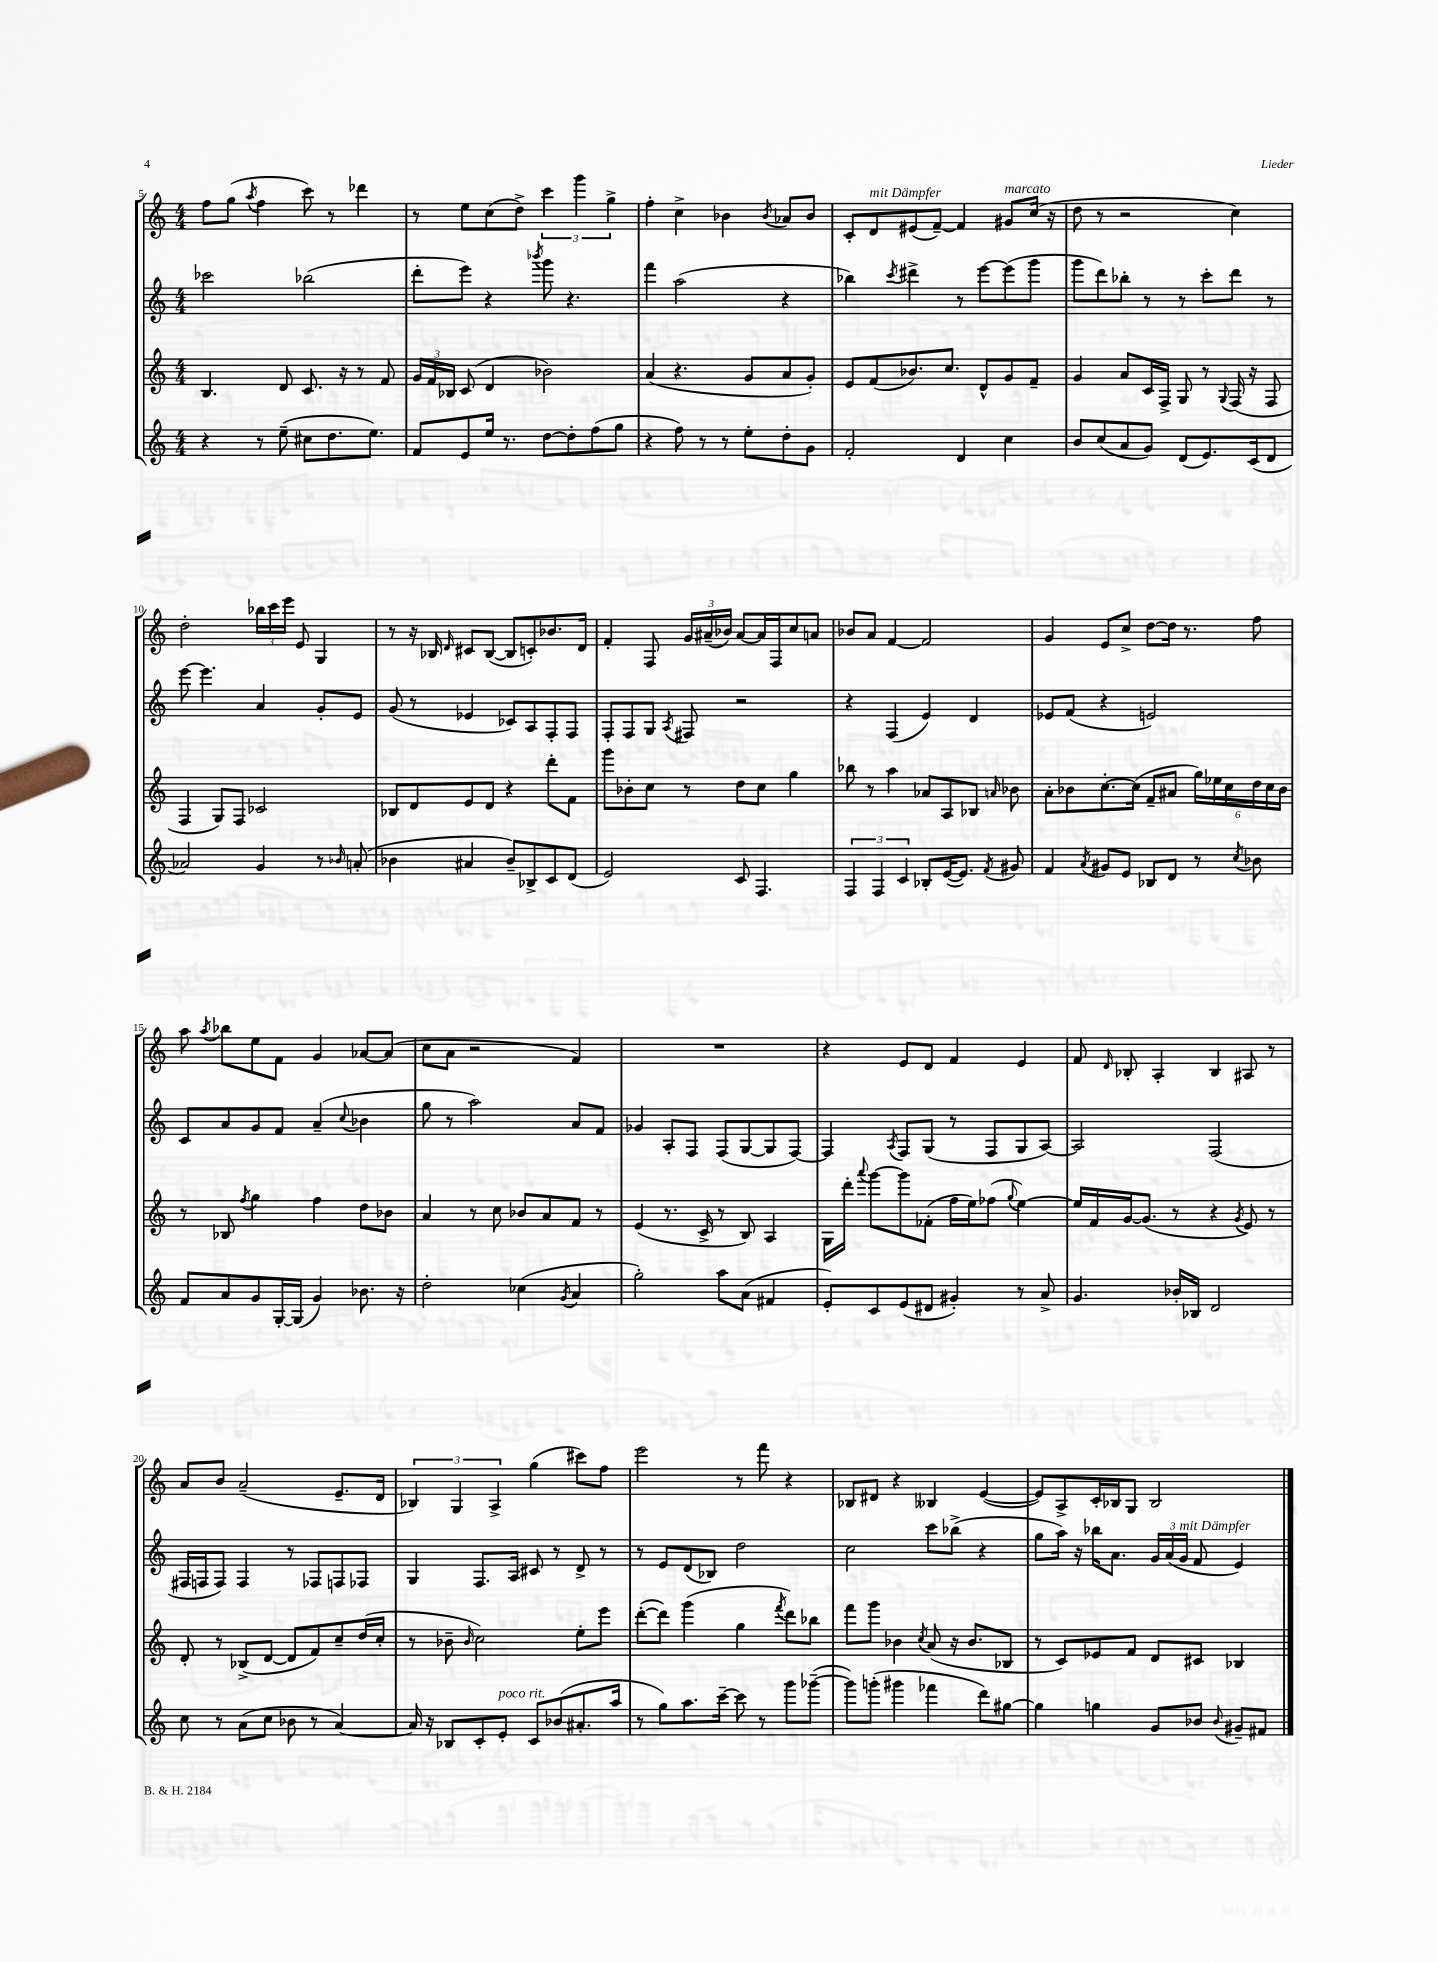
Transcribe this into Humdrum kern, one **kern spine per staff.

**kern	**kern	**kern	**kern
*part4	*part3	*part2	*part1
*staff4	*staff3	*staff2	*staff1
*clefG2	*clefG2	*clefG2	*clefG2
*k[]	*k[]	*k[]	*k[]
*M4/4	*M4/4	*M4/4	*M4/4
=5	=5	=5	=5
4r	4.B/	2ccc-X\	8ff\L
.	.	.	(8gg\J
.	.	.	8qaa/
8r	.	.	4ff\
(8ee~\	8d/	.	.
8cc#X\L	8.c/	(2bb-X\	8ccc\)
8.dd\	.	.	8r
.	16r	.	.
.	8r	.	4ddd-X\
8.ee\J)	.	.	.
.	8f/	.	.
=6	=6	=6	=6
8f/L	24g/LL	8ddd'\L	8r
.	24f/	.	.
.	24B-X/JJ	.	.
8e/	(8c/	8eee\J)	8ee\L
16ee/Jk	4d/	4r	(8cc\
8.r	.	.	.
.	.	.	8dd^\J)
.	.	8qbbb-X/	.
[8dd\L	2b-X\)	8ggg\	6ccc\
8dd'\]	.	4.r	.
.	.	.	6ggg\
(8ff\	.	.	.
.	.	.	6gg^\
8gg\J	.	.	.
=7	=7	=7	=7
4r	(4a/	4fff\	4ff'\
8ff\)	4.r	(2aa\	4cc^\
8r	.	.	.
8r	.	.	4b-X\
8ee'\L	8g/L	.	.
.	.	.	8qb-/
8dd'\	8a/	4r	8a-X/L
8g\J	8g'/J)	.	8b-/J
=8	=8	=8	=8
2f'/	8e/L	4bb-X\)	8c'/L
!	!	!	!LO:TX:a:i:t=mit Dämpfer
.	(8f/	.	8d/
.	.	8qccc/	.
.	8.b-X/)	4ddd#X^\	(8e#X/
.	.	.	[8f~/J)
.	8.cc/J	.	.
4d/	.	8r	4f/]
.	8d^^/L	[8eee\L	.
!	!	!	!LO:TX:a:i:t=marcato
4cc\	8g/	(8eee\]	8g#X/L
.	8f~/J	8ggg\J	(16cc/Jk
.	.	.	16r
=9	=9	=9	=9
8b/L	4g/	8ggg\L	8dd\
(8cc/	.	8ddd\)	8r
8a/	8a/L	8bb-X'\J	2r
8g/J)	16c/L	8r	.
.	16F^/JJ	.	.
(8d/L	8G/	8r	.
8.e/)	8r	8ccc'\L	.
.	8qqG/	.	.
.	(16F/	8ddd\J	4cc\)
(16c/k	16r	.	.
8d/J	8F/	8r	.
!!LO:LB:g=z
=10	=10	=10	=10
2a-X/)	4F/	[8eee\	2dd'\
.	.	4.eee\]	.
.	8G/L)	.	.
.	8F/J	.	.
4g/	2c-X/	4a/	24bb-X\LL
.	.	.	24ccc\
.	.	.	24eee\JJ
.	.	.	8e/
8r	.	8g'/L	4G/
16qqb-X/	.	.	.
(8an'/	.	8e/J	.
=11	=11	=11	=11
4b-X\	8B-X/L	(8g/	8r
.	8d/	8r	16r
.	.	.	16B-X/
.	.	.	16qqd/
4a#X/	8e/	4e-X/	8c#X/L
.	8d/J	.	([8B-/J
8b-~/L)	4r	8c-X/L)	8B-/L]
8B-X^/	.	8A/	8cn'/)
8c/	8ddd'\L	8F'/	8.b-X/
(8d/J	8f\J	8F/J	.
.	.	.	16d/Jk
=12	=12	=12	=12
2e/)	8ggg\L	8F'/L	4f'/
.	8b-X'\	8F/	.
.	8cc\J	8G/J	8F/
.	.	8qA/	.
.	8r	8F#X/	24g/LL
.	.	.	(24a#X~/
.	.	.	24b-X/JJ)
8c/	8dd\L	2r	[8a#/L
4.F/	8cc\J	.	16a#/L]
.	.	.	16F/J
.	4gg\	.	8cc/
.	.	.	8an/J
=13	=13	=13	=13
6F/	8bb-X\	4r	8b-X/L
.	8r	.	8a/J
6F/	.	.	.
.	4aa\	(4F/	[4f/
6c/	.	.	.
8B-X'/L	8a-X/L	4e/)	2f/]
([16e/K	8A/	.	.
8.e/J])	.	.	.
.	8B-X/J	4d/	.
8qf/	16qqan/	.	.
8g#X/	8b-X\	.	.
=14	=14	=14	=14
4f/	8a'\L	8e-X/L	4g/
.	8b-X\	(8f/J	.
8qa/	.	.	.
8g#X/L	[8.cc'\	4r	8e/L
8e/J	.	.	8cc^/J
.	(16cc\Jk]	.	.
8B-X/L	8f~/L	2en/)	[8dd\L
8d/J	8a#X/J	.	16dd\Jk]
.	.	.	8.r
8r	24gg\LL)	.	.
.	24ee-X\	.	.
.	24cc\	.	.
8qcc/	.	.	.
8b-X\	24dd\	.	8ff\
.	24cc\	.	.
.	24b-\JJ	.	.
!!LO:LB:g=z
=15	=15	=15	=15
8f/L	8r	8c/L	8aa\
.	.	.	8qaa/
8a/	8B-X/	8a/	8bb-X\L
.	8qff/	.	.
8g/	4gg\	8g/	8ee\
[16G'/L	.	8f/J	8f\J
(16G/JJ]	.	.	.
4g/)	4ff\	(4a~/	4g/
.	.	8qqcc/	.
8.b-X\	8dd\L	4b-X\	[8a-X/L
.	8b-X\J	.	(8a-/J]
16r	.	.	.
=16	=16	=16	=16
2dd'\	4a/	8gg\	8cc\L
.	.	8r	8a\J
.	8r	2aa\)	2r
.	8cc\	.	.
(4cc-X\	8b-X/L	.	.
.	8a/	.	.
8qg/	.	.	.
4a/	8f/J	8a/L	4f/)
.	8r	8f/J	.
=17	=17	=17	=17
2gg'\)	(4e/	4g-X/	1r
.	8.r	8A'/L	.
.	.	8F/J	.
.	16c^/	.	.
8aa\L	8r	(8F/L	.
(8a\J	8B/)	[8G/	.
4f#X/	4A/	8G/]	.
.	.	[8F/J)	.
=18	=18	=18	=18
8e'/L)	16G\LL	4F/]	4r
.	16ddd'\JJ	.	.
.	8qqaaa/	.	.
8c/	[8ggg\L	.	.
.	.	8qA/	.
(8e/	8ggg\]	8F/L	8e/L
8d#X/J	(8f-X'\J	(8G/J	8d/J
4g#X'/)	16ff\LL	8r	4f/
.	16ee\J)	.	.
.	(8ff-X\J	8F/L	.
.	8qqgg/	.	.
8r	[4ee\)	8G/	4e/
8a^/	.	[8A/J)	.
=19	=19	=19	=19
4.g/	16ee/LL]	2A/]	8f/
.	16f/	.	.
.	.	.	16qqd/
.	[16g/J	.	8B-X'/
.	(8.g/J]	.	.
.	.	.	4A'/
16b-X'/LL	8r	.	.
16B-X/JJ	.	.	.
2d/	4r	(2F/	4B-/
.	8qg/	.	.
.	8e/)	.	8A#X/
.	8r	.	8r
!!LO:LB:g=z
=20	=20	=20	=20
8cc\	8d'/	16F#X/LL	8a/L
.	.	16Fn/J	.
8r	8r	8F/J)	8b/J
(8a\L	(8B-X^/L	4F/	(2a~/
8cc\J	[8d/J	.	.
8b-X\	8d/L]	8r	.
8r	8f/)	8F-X/L	.
[4a/)	8cc~/	8Fn/	8.e~/L
.	(16dd/L	8F-X/J	.
.	16cc'/JJ	.	16d/Jk
=21	=21	=21	=21
16a/]	8r	4G/	6B-X/)
16r	.	.	.
8B-X/L	8b-X~\	.	.
.	.	.	6G/
.	16qqb-/	.	.
8c'/	2cc\)	8.F/L	.
.	.	.	6A^/
!LO:TX:a:i:t=poco rit.	!	!	!
8e'/J	.	.	.
.	.	16A/Jk	.
8c/L	.	8c#X/	(4gg\
(8b-X/	.	8r	.
8.a#X'/	8ee'\L	8d^/	8ccc#X\L)
.	8eee\J	8r	8ff\J
16aa/Jk	.	.	.
=22	=22	=22	=22
8r	([8ddd'\L	8r	2eee\
8gg\L)	8ddd\J])	8e/L	.
8.aa\	(4ggg\	(8d/	.
.	.	8B-X/J)	.
[16ccc~\Jk	.	.	.
8ccc\]	4gg\	2dd\	8r
8r	.	.	8fff\
.	8qfff/	.	.
8ggg\L	8ddd\L)	.	4r
([8ggg-X~\J	8bb-X\J	.	.
=23	=23	=23	=23
8ggg-\L])	8fff\L	2cc\	8B-X/L
(8gggn'\J	8ggg\J	.	8d#X/J
4ggg#X\	4b-X\	.	4r
.	8qcc/	.	.
4fff-X\	(8a/	8ccc\L	4B--X/
.	16r	(8bb-X^\J	.
.	8.b-/L	.	.
8ddd\L)	.	4r	([4e/
[8gg#X\J	8B-X/J	.	.
=24	=24	=24	=24
4gg#\]	8r	8gg\L	8e/L])
.	8c/L)	16aa\Jk)	8A^/
.	.	16r	.
4ggn\	8e-X/	16bb-X\KL	16c'/L
.	.	8.a\J	16B-X/J
.	8f/J	.	8G/J
8g/L	8d/L	24g/LL	2B-/
.	.	(24a/	.
!	!	!LO:TX:a:i:t=mit Dämpfer	!
.	.	24g/JJ	.
8b-X/J	8c#X/J	8f/	.
8qqb-/	.	.	.
8g#X~/L	4B-X/	4e/)	.
8f#X/J	.	.	.
==	==	==	==
*-	*-	*-	*-
